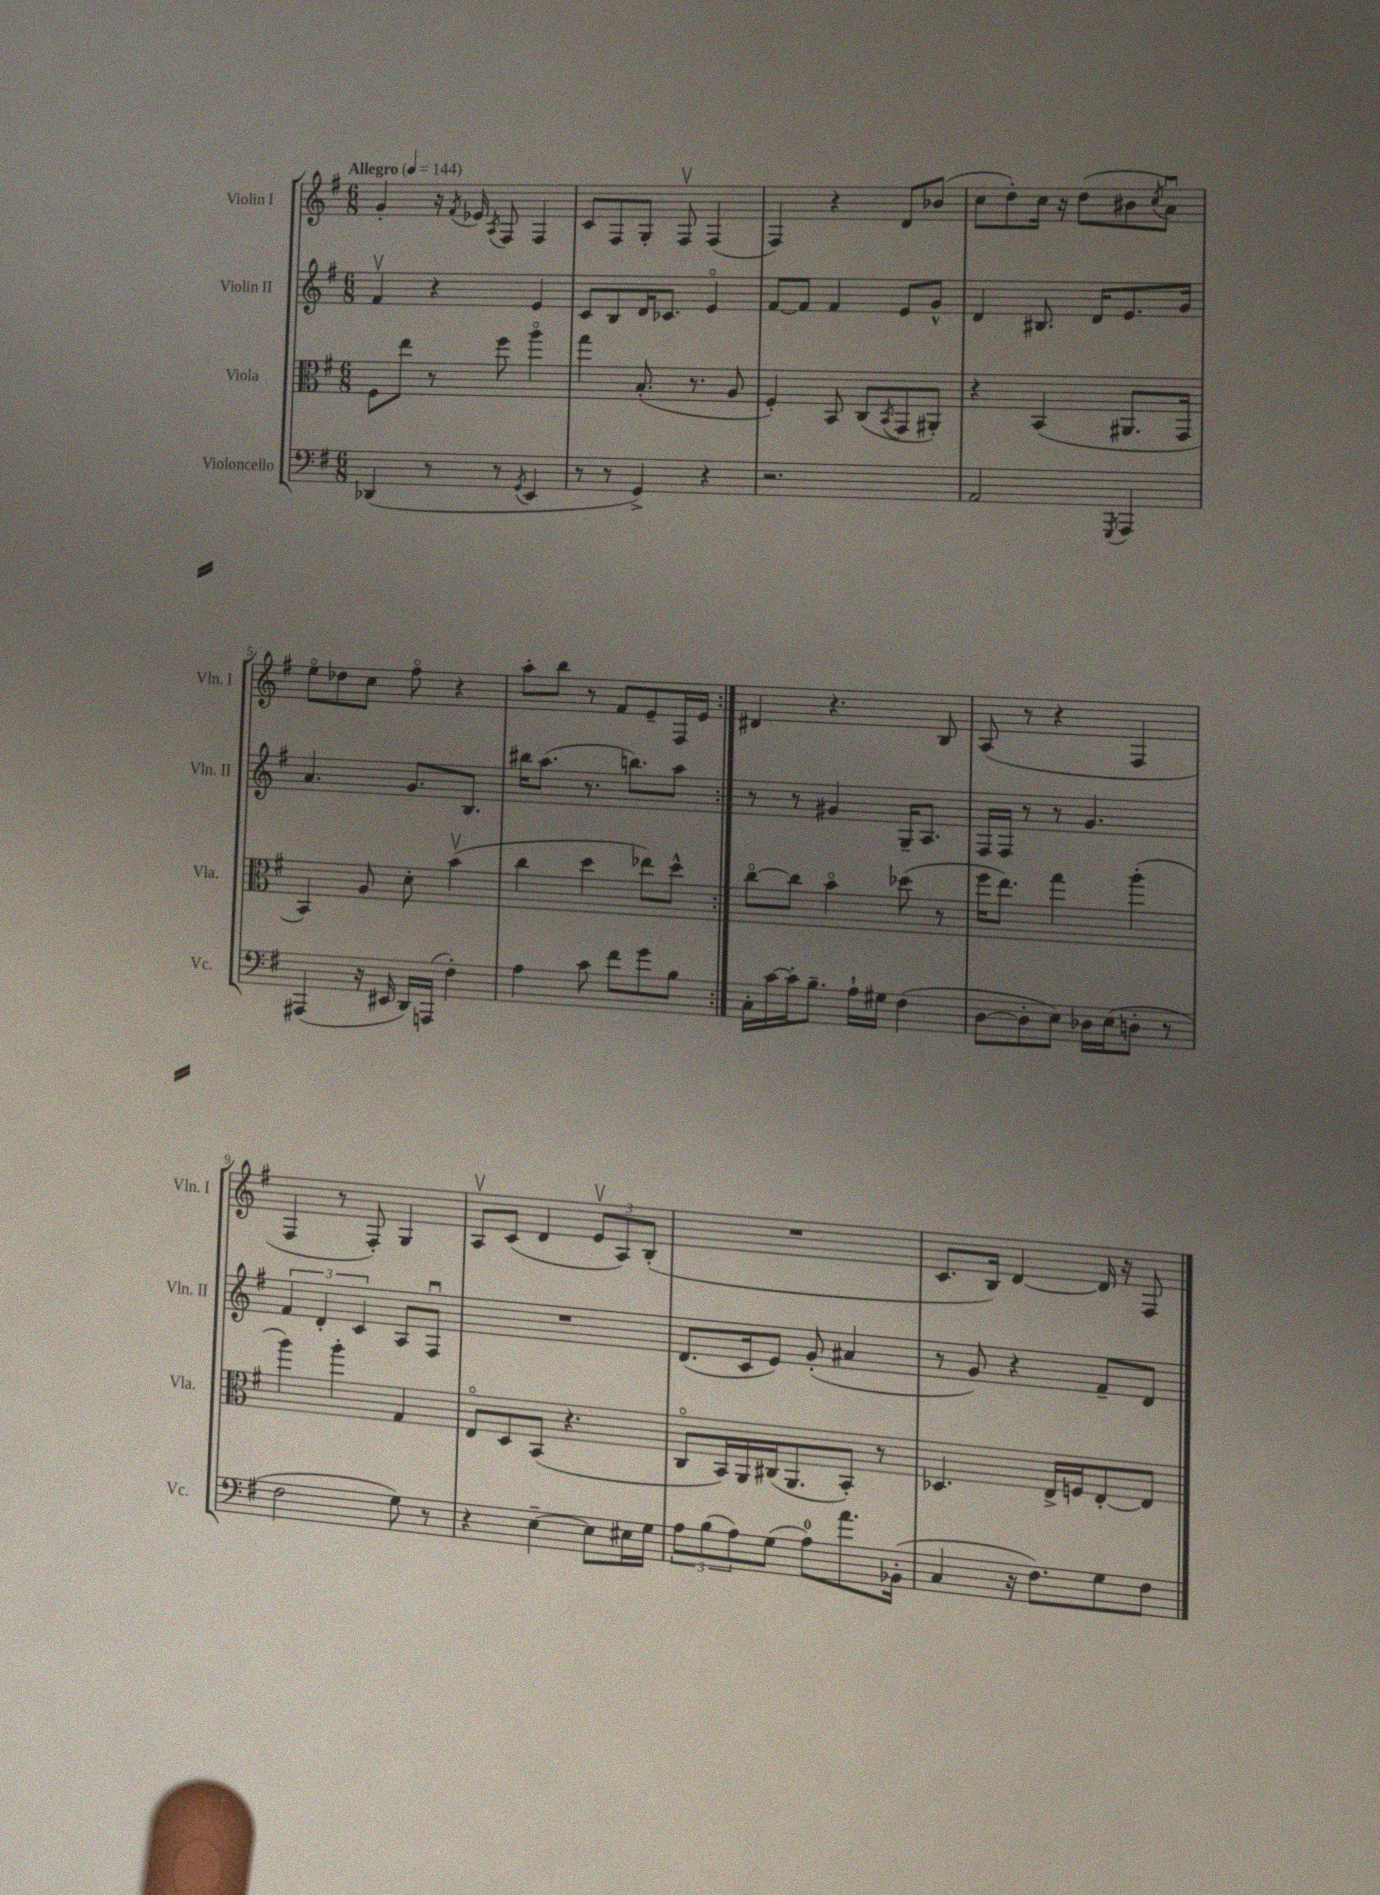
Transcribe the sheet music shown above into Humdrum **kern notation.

**kern	**kern	**kern	**kern
*staff4	*staff3	*staff2	*staff1
*clefF4	*clefC3	*clefG2	*clefG2
*k[f#]	*k[f#]	*k[f#]	*k[f#]
*M6/8	*M6/8	*M6/8	*M6/8
*MM144	*MM144	*MM144	*MM144
(4DD-	8F#	4f#v	4g'
.	8ee	.	.
8r	8r	4r	16r
.	.	.	8qf#
.	.	.	16e-
.	.	.	8qA
8r	8ff#	.	8F#
8qGG	.	.	.
4EE	4aao	4e	4F#
=	=	=	=
8r	4gg	8c	8c
8r	.	8B	8F#
4GG^)	(8.B'	16d	8G'
.	.	8.c-	.
.	.	.	8F#v
.	8.r	.	.
4r	.	4eo	(4F#
.	8A	.	.
=	=	=	=
2.r	4F#')	[8f#	4F#)
.	.	8f#]	.
.	8BB	4f#	4r
.	(8C	.	.
.	8qBB	.	.
.	8GG	8e	8d
.	8AA#')	8g^^	(8b-
=	=	=	=
2AA	4r	4d	8cc
.	.	.	8dd')
.	(4BB	8.B#	16cc
.	.	.	16r
.	.	.	(8dd
.	.	16d	.
8qGGG	.	.	.
4AAA	8.AA#	8.e	8b#
.	.	.	8qcc
.	.	.	8au)
.	16GG	16g	.
=	=	=	=
(4AAA#	4BB)	4.a	8eeo
.	.	.	8dd-
16r	8A	.	8cc
16EE#	.	.	.
16DD)	8d'	8.g	8ff#o
(16AAA	.	.	.
4F#')	(4bv	.	4r
.	.	8.B	.
=	=	=	=
4A	4cc	16bb#	8aa'
.	.	(8.aa	.
.	.	.	8bb
8c	4dd	8.r	8r
8f#	.	.	8f#
.	.	8.bb)	.
8g	8ee-)	.	8e~
8B	8dd^^	8aa	16F#
.	.	.	16e
=:|!	=:|!	=:|!	=:|!
16C'	[8cco	8r	4d#
[16c	.	.	.
16c']	8cc]	8r	.
8.B~	.	.	.
.	4bo	4g#	4.r
16A`	.	.	.
16G#	.	.	.
(4F#	(8dd-	16G~	.
.	.	8.A	.
.	8r	.	8B
=	=	=	=
[8D	16ff#	16F#	(8A
.	8.ee)	16F#	.
8D']	.	8r	8r
8E)	4gg	8r	4r
16D-	.	4.g	.
(16E	.	.	.
8D'	(4aa'	.	4F#
8r	.	.	.
=	=	=	=
2F#	4aa)	6f#	4F#
.	.	6d'	.
.	4aa'	.	8r
.	.	6c	.
.	.	.	8F#')
8G)	4G	8A	4G
8r	.	8F#u	.
=	=	=	=
4r	8Eo	2.r	8Av
.	8D	.	(8c
[4E~	(8BB	.	4d
.	4.r	.	.
8E]	.	.	12ev
.	.	.	12A)
16E#	.	.	.
.	.	.	(12B'
16G	.	.	.
=	=	=	=
12A	8Co	(8.d	2.r
(12B	.	.	.
.	16BB)	.	.
12A)	.	.	.
.	16AA	16c	.
(8G	(16C#	8e)	.
.	8.AA	.	.
8A)	.	(8g'	.
8.a	8BB')	4a#	.
.	8r	.	.
(16BB-'	.	.	.
=	=	=	=
4C	4.D-	8r	8.c
.	.	8g)	.
.	.	.	16B)
16r	.	4r	[4d
8.F#)	.	.	.
.	16E^	.	.
.	16F	.	.
8G	[8E'	8f#~	16d]
.	.	.	16r
8F#	8E]	8d	8F#
==	==	==	==
*-	*-	*-	*-
